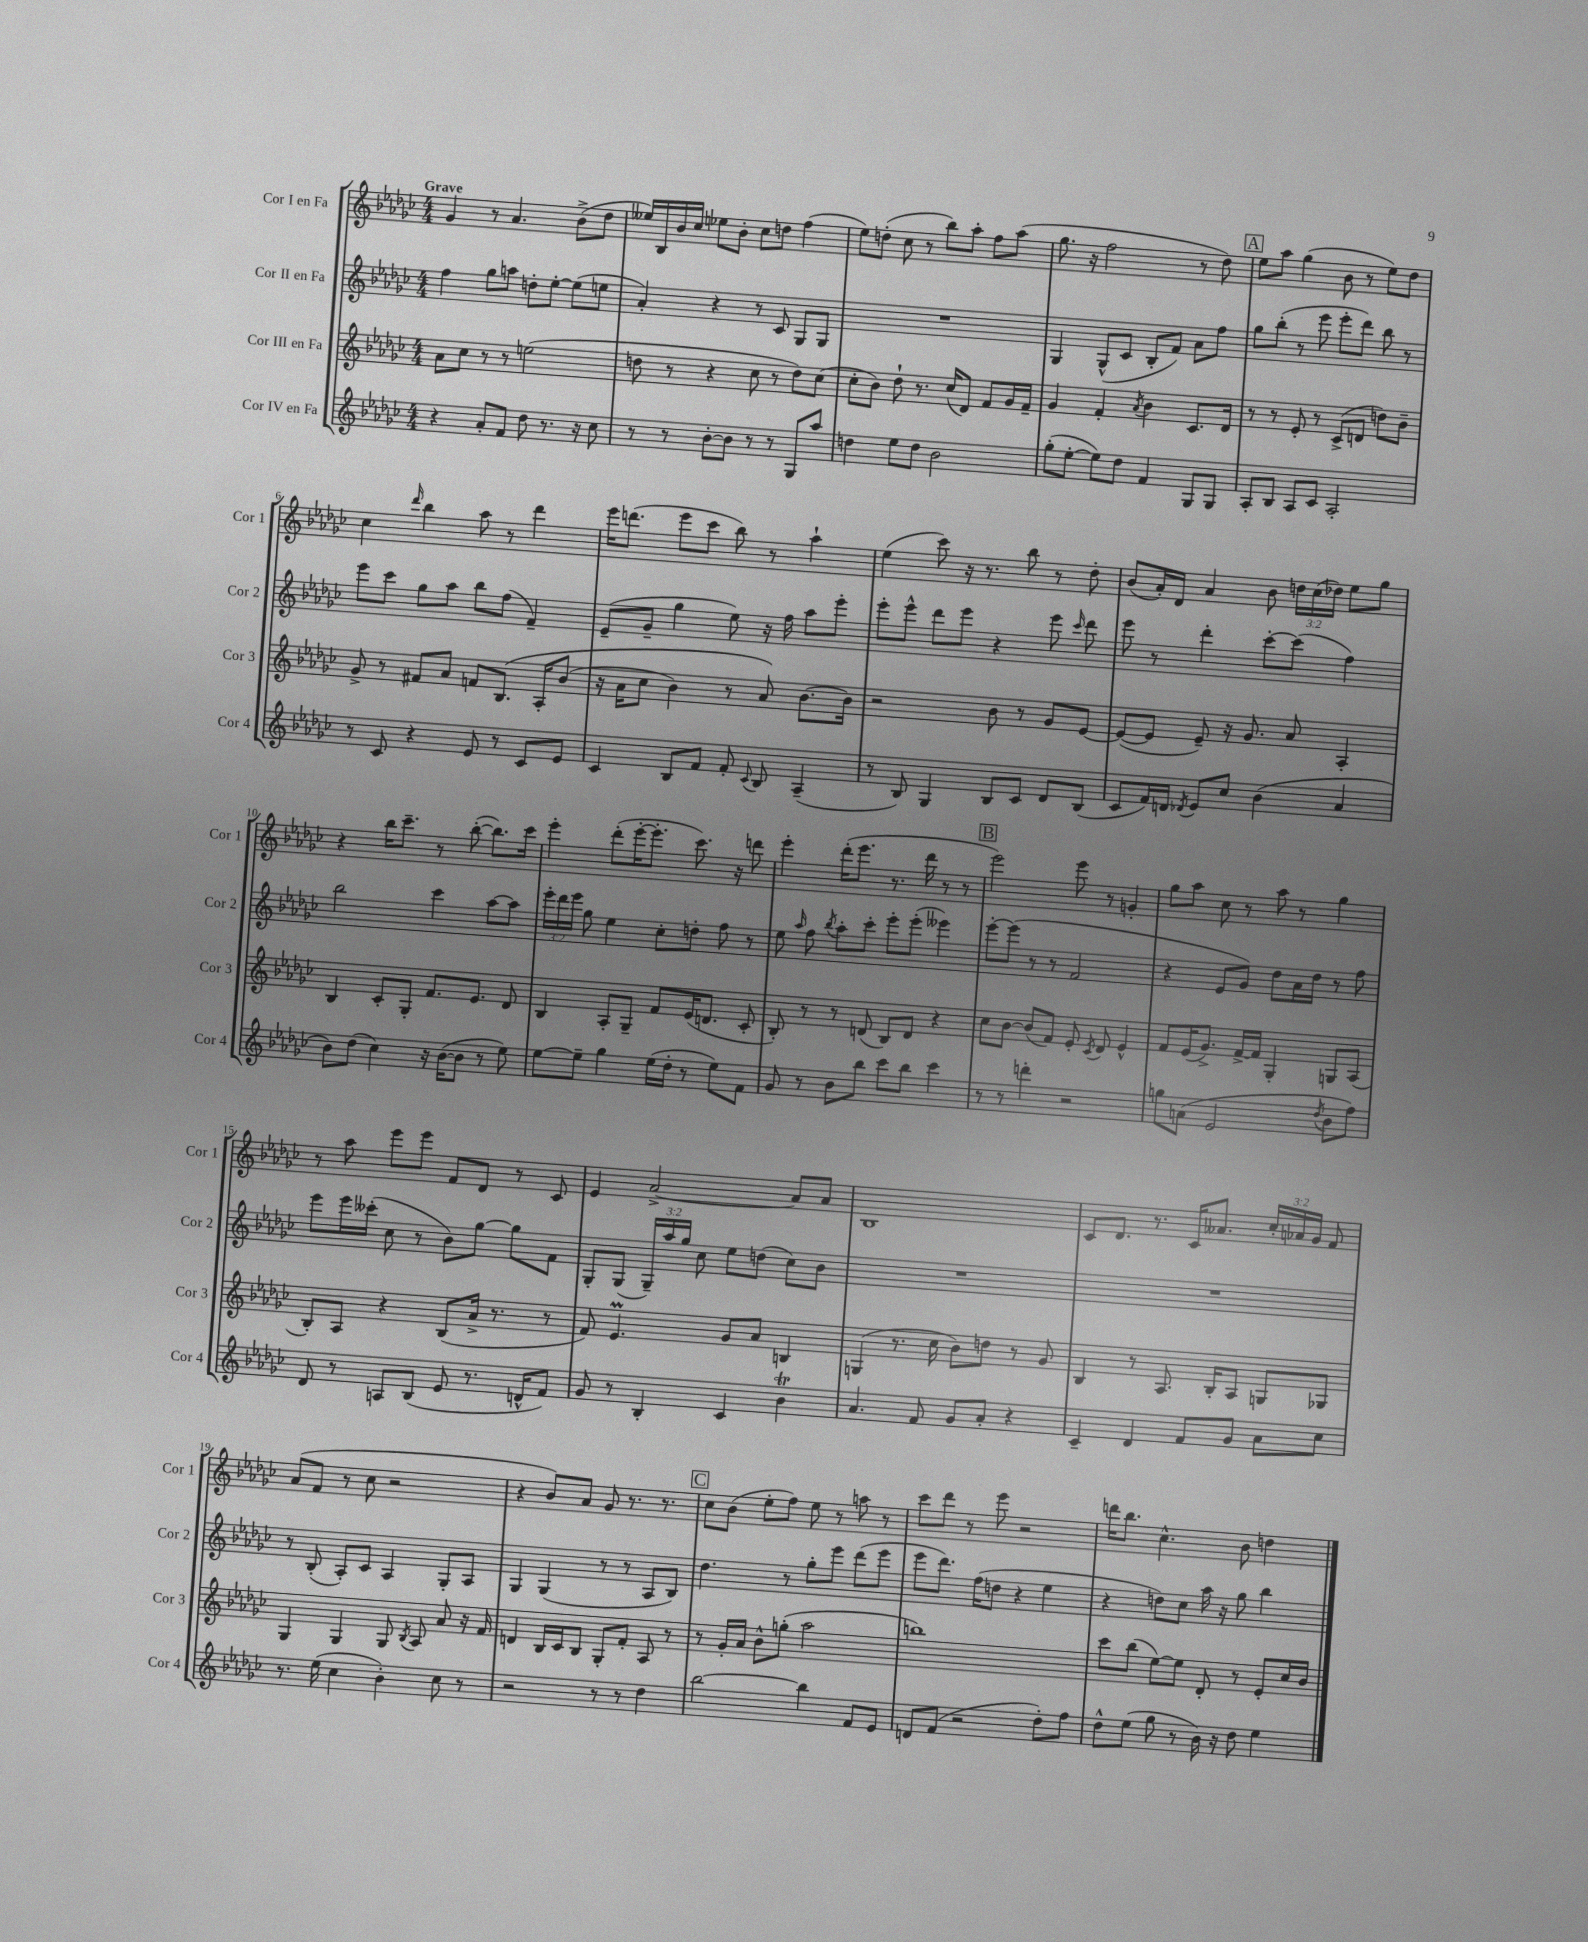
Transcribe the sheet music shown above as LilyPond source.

<<
\new StaffGroup <<
\new Staff = "s0" \with { instrumentName = "Cor I en Fa" shortInstrumentName = "Cor 1" } {
    \clef treble \key ges \major \numericTimeSignature \time 4/4 \override Staff.TupletNumber.text = #tuplet-number::calc-fraction-text \tempo "Grave"
    \autoBeamOff ges'4 r8 aes'4. bes'8[->( des''8] |
    eeses''16[) bes16 bes'16 ces''16] ees''8[ bes'8]-. ces''8[ d''8] f''4( |
    ees''8[) d''8]-.( ces''8 r8 bes''8[) aes''8]-. f''8[ aes''8]( |
    ges''8. r16 f''2 r8 des''8) |
    \mark \markup { \box "A" } ees''8[ aes''8] ges''4( bes'8 r8 ees''8[) des''8] |
    ces''4 \grace { des'''16 } bes''4 aes''8 r8 des'''4 |
    ees'''16[ d'''8.]( ees'''8[ ces'''8] bes''8) r8 aes''4-! |
    ees''4( ces'''8) r16 r8. bes''8 r8 des''8-. |
    bes'8[( aes'16-.) des'16] aes'4 bes'8 \tuplet 3/2 { d''16[ ces''16( des''16]) } ees''8[ ges''8] |
    r4 bes''16[ ces'''8.]-- r8 bes''8~-.( bes''8.[) ces'''16] |
    ees'''4-. des'''8[-.( ees'''16~-. ees'''8.]-. ces'''8.) r16 d'''8 |
    ees'''4-. des'''16[-.( ees'''8.] r8. des'''16 r8 r8 |
    \mark \markup { \box "B" } ees'''2) ees'''8 r8 g'4-. |
    ges''8[ aes''8] ces''8 r8 aes''8 r8 ges''4 |
    r8 aes''8 ees'''8[ ees'''8] f'8[ des'8] r8 ces'8 |
    ees'4 aes'2~-> aes'8[ aes'8] |
    bes1 |
    ces'8[ des'8.] r8. ces'16[ aeses'8.] \tuplet 3/2 { ces''16[-. aes'16 ges'16] } f'8 |
    aes'8[( f'8] r8 ces''8 r2 |
    r4 bes'8[) aes'8] ges'8 r8. r8. |
    \mark \markup { \box "C" } ces''8[ bes'8]( ees''8[-. f''8]) ees''8 r8 a''8 r8 |
    ces'''8[ des'''8] r8 ees'''8 r2 |
    d'''16[ bes''8.] ces''4.-^ bes'8 d''4 \bar "|." |
}
\new Staff = "s1" \with { instrumentName = "Cor II en Fa" shortInstrumentName = "Cor 2" } {
    \clef treble \key ges \major \numericTimeSignature \time 4/4 \override Staff.TupletNumber.text = #tuplet-number::calc-fraction-text
    \autoBeamOff f''4 ges''8[ a''8] d''8[-. ees''8]~-. ees''8[( e''8] |
    aes'4-.) r4 r8 ces'8 ges8[ ges8] |
    R1 |
    ges4 ges8[-^( ces'8] bes8[-. f'8]) aes'8[ f''8] |
    \mark \markup { \box "A" } ges''8[ bes''8]-.( r8 ees'''8 ees'''8[-. des'''8]) bes''8 r8 |
    ees'''8[ ces'''8] ges''8[ aes''8] bes''8[ f''8]( f'4--) |
    ees'8[--( ges'8]-- ges''4 ees''8) r16 f''16 aes''8[ ees'''8]-. |
    ees'''8[-. ees'''8]-^ des'''8[ ees'''8] r4 ees'''8 \grace { ces'''16 } des'''8 |
    ees'''8 r8 des'''4-. ces'''8[~-. ces'''8]( f''4) |
    bes''2 ces'''4 aes''8[~ aes''8] |
    \tuplet 3/2 { ees'''16[-. des'''16 ees'''16] } ges''8 ees''4 ces''8[-. d''8]-. f''8 r8 |
    ees''8 \grace { aes''16 } f''8 \acciaccatura { bes''8 } aes''8[-. ces'''8]-. ees'''8[-. ees'''8]-.( eeses'''4) |
    \mark \markup { \box "B" } ees'''8[~-. ees'''8]( r8 r8 f'2 |
    r4 ees'8[ ges'8]) des''8[ aes'16 des''16] r8 f''8 |
    ees'''8[ ees'''16 ceses'''16]-.( ces''8 r8 bes'8[) ges''8]~ ges''8[ f'8] |
    ges8[-. ges8]( \tuplet 3/2 { ges16[--) aes''16 ges''16] } ces''8 ees''8[ d''8]( ces''8[) bes'8] |
    R1 |
    R1 |
    r8 bes8-.( aes8[-.) ces'8] aes4 ges8[-. aes8] |
    ges4 ges4( r8 r8 aes8[ bes8]) |
    \mark \markup { \box "C" } des''4. r8 ges''8[-. ees'''8] des'''8[( ees'''8] |
    ees'''8[ des'''8.]) f''16[( d''8] r4 ees''4 |
    r4 d''8[) ces''8] aes''16 r16 ges''8 bes''4 \bar "|." |
}
\new Staff = "s2" \with { instrumentName = "Cor III en Fa" shortInstrumentName = "Cor 3" } {
    \clef treble \key ges \major \numericTimeSignature \time 4/4
    \autoBeamOff aes'8[ ces''8] r8 r8 e''2( |
    d''8 r8 r4 ces''8 r8 d''8[) ces''8]( |
    ces''8[-. bes'8]) des''8-! r8. ces''16[( des'8]) f'8[ ges'16 f'16]-- |
    ges'4 f'4-. \acciaccatura { aes'8 } bes'4 ces'8.[ des'16] |
    \mark \markup { \box "A" } r8 r8 ees'8-. r8 ces'8[->( d'8] d''8[) bes'8]-- |
    ges'8-> r8 fis'8[ aes'8] f'8[ bes8.]\( aes16[-. bes'8]( |
    r16 aes'16[ ces''8] bes'4) r8 aes'8\) bes'8.[~ bes'16] |
    r2 bes'8 r8 ges'8[ ees'8]~ |
    ees'8[~( ees'8] ees'8--) r16 ges'8. aes'8 aes4-. |
    bes4 ces'8[-. ges8]-. f'8.[ ees'8.] des'8 |
    bes4 aes8[-. ges8]-- f'8[ ees'16( d'8.] ces'8-. |
    bes8-.) r8 r8 d'8( bes8[) d'8] r4 |
    \mark \markup { \box "B" } ces''8[ bes'8]~ bes'8[( f'8]) ees'8-. \acciaccatura { ces'8 } des'8 ees'4-^ |
    f'8[ ees'16( ges'8.]->) f'16[~-> f'16] ges4-. g8[ aes8]( |
    bes8[-.) aes8] r4 bes8[( aes'16]-> r8. r8 |
    f'8) ees'4.\prall ges'8[ aes'8] b4 |
    g4( r8. ces''16 bes'8[) d''8] r8 ges'8 |
    bes4 r8 aes8. bes16[-. aes8] g8[ ges8] |
    ges4 ges4 ges8 \acciaccatura { bes8 } aes8 aes'8 r16 f'16 |
    d'4 bes16[ ces'16 bes8] ges8[-. f'8]-. aes8 r8 |
    \mark \markup { \box "C" } r8 ges'16[-. aes'16] bes'8[-^ g''8]-.( aes''2 |
    b''1) |
    ces'''8[ bes''8]( ees''8[~) ees''8] des'8-. r8 ees'8[-. ces''16 bes'16] \bar "|." |
}
\new Staff = "s3" \with { instrumentName = "Cor IV en Fa" shortInstrumentName = "Cor 4" } {
    \clef treble \key ges \major \numericTimeSignature \time 4/4
    \autoBeamOff r4 aes'8[-. f'8] des''8 r8. r16 ces''8 |
    r8 r8 bes'8[~-. bes'8] r8 r8 ges8[ aes''8] |
    d''4 ees''8[ d''8] bes'2 |
    ges''8[-.( ees''8]~-. ees''8[) des''8] f'4 ges8[ ges8] |
    \mark \markup { \box "A" } aes8[-. bes8] aes8[ ces'8] aes2-. |
    r8 ces'8 r4 ees'8 r8 ces'8[ ees'8] |
    ces'4 bes8[ f'8] f'8-. \appoggiatura { ces'8 } bes8 aes4--( |
    r8 bes8) ges4 bes8[ ces'8] des'8[ bes8]( |
    ces'8[ f'16) d'16] \acciaccatura { des'8 } ees'8[ ces''8] bes'4( aes'4 |
    bes'8[) des''8]( ces''4) r16 bes'16[~( bes'8] r8 ees''8) |
    ees''8[~ ees''8]-- ges''4 ees''16[( des''16]-. r8 ees''8[) f'8] |
    ges'8 r8 bes'8[ bes''8] ces'''8[ bes''8] ces'''4 |
    \mark \markup { \box "B" } r8 r8 d'''4-. r2 |
    g''8[ a'8]( ees'2 \acciaccatura { des''8 } bes'8[ f''8]) |
    des'8 r8 a8[ bes8]( ees'8 r8. d'16[-^ f'8]) |
    ges'8 r8 bes4-. ces'4 bes'4\trill |
    aes'4. f'8 ges'8[ aes'8]-. r4 |
    ces'4-- des'4 f'8[ ges'8] aes'8[ ces''8] |
    r8. ees''16( ces''4 bes'4-.) ces''8 r8 |
    r2 r8 r8 des''4 |
    \mark \markup { \box "C" } bes''2~ bes''4 f'8[ ees'8] |
    d'8[ f'8]( r2 des''8[-.) f''8] |
    des''8[-^ ees''8]( ges''8 r8 bes'16) r16 des''8 ees''4 \bar "|." |
}
>>
>>
